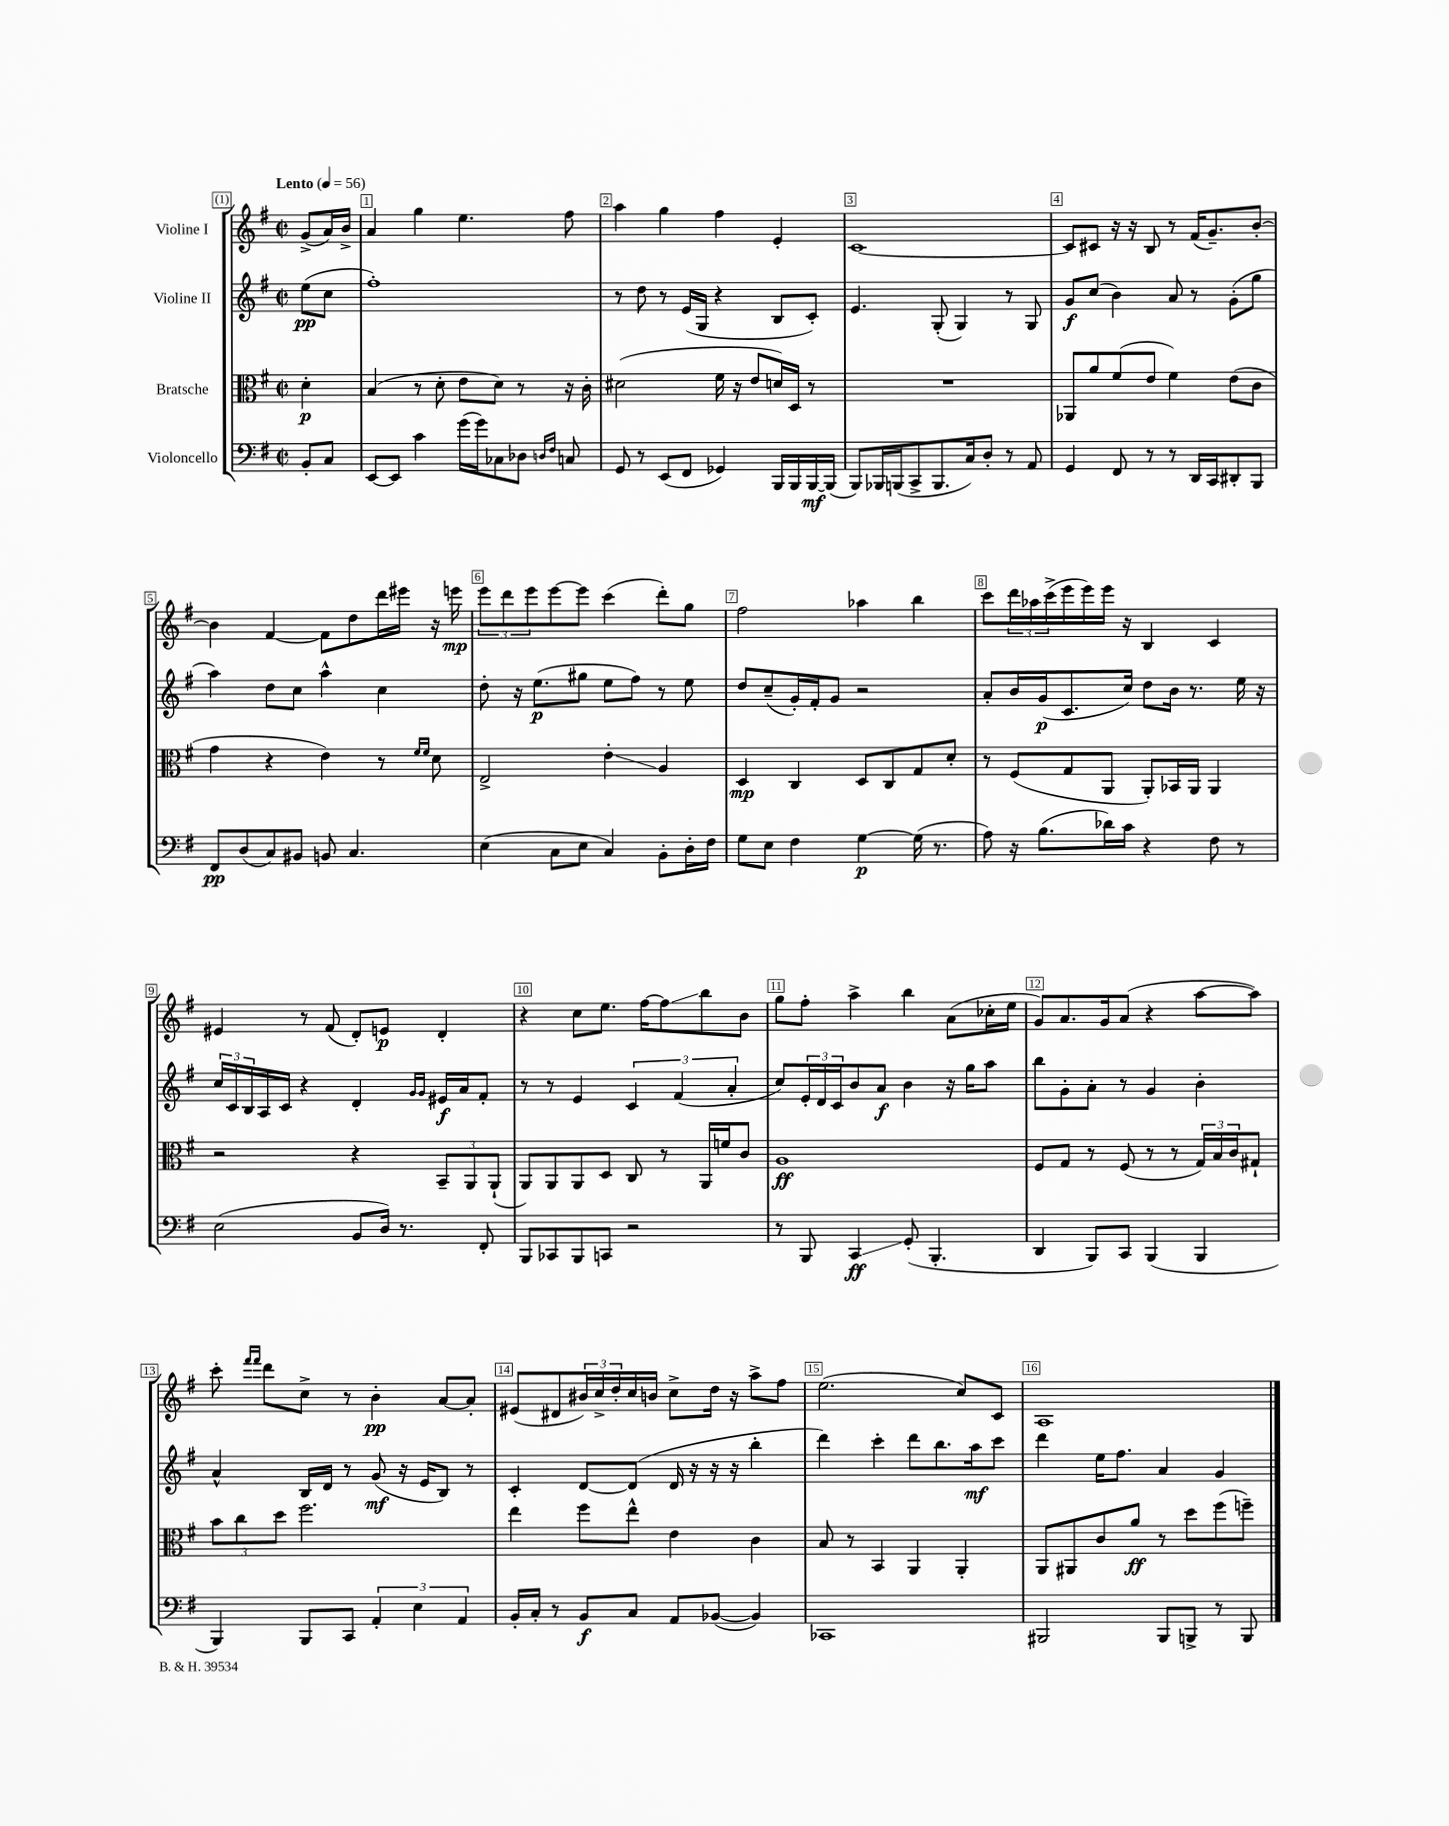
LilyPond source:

<<
\new StaffGroup <<
\new Staff = "s0" \with { instrumentName = "Violine I" } {
    \clef treble \key g \major \defaultTimeSignature \time 2/2 \partial 4 \tempo "Lento" 4 = 56
    g'8->( a'16) b'16-> |
    a'4 g''4 e''4. fis''8 |
    a''4 g''4 fis''4 e'4-. |
    c'1~ |
    c'8 cis'8 r16 r16 b8 r8 fis'16( g'8.--) b'8~-. |
    b'4 fis'4~ fis'8 d''8 d'''16 eis'''16 r16 e'''16\mp |
    \tuplet 3/2 { e'''8 d'''8 e'''8 } e'''8~ e'''8 c'''4( d'''8-.) g''8 |
    fis''2 aes''4 b''4 |
    c'''8 \tuplet 3/2 { d'''16 aes''16 c'''16->( } e'''16 e'''16) e'''16 r16 b4 c'4 |
    eis'4 r8 fis'8( d'8-.) e'8\p d'4-. |
    r4 c''8 e''8. fis''16~ fis''8\glissando b''8 b'8 |
    g''8 fis''8-. a''4-> b''4 a'8( ces''16-. e''16 |
    g'8) a'8. g'16 a'8( r4 a''8~ a''8) |
    c'''8-. \grace { fis'''16 fis'''16 } d'''8 c''8-> r8 b'4-.\pp a'8~ a'8-. |
    eis'8( dis'8 \tuplet 3/2 { bis'16) c''16-> d''16-. } c''16 b'16 c''8-> d''16 r16 a''8-> fis''8 |
    e''2.( c''8) c'8 |
    a1 \bar "|." |
}
\new Staff = "s1" \with { instrumentName = "Violine II" } {
    \clef treble \key g \major \defaultTimeSignature \time 2/2 \partial 4
    e''8\pp( c''8 |
    fis''1-.) |
    r8 d''8 r8 e'16( g16 r4 b8 c'8-.) |
    e'4. g8-.( g4) r8 g8 |
    g'8\f c''8( b'4) a'8 r8 g'8-.( g''8 |
    a''4) d''8 c''8 a''4-^ c''4 |
    d''8-. r16 e''8.\p( gis''8 e''8 fis''8) r8 e''8 |
    d''8 c''8--( g'16-.) fis'16-. g'8 r2 |
    a'8-. b'16 g'16\p( c'8. c''16) d''8 b'16 r8. e''16 r16 |
    \tuplet 3/2 { c''16 c'16 b16 } a16 c'16 r4 d'4-. \grace { g'16 g'16 } eis'16\f a'16 fis'8-. |
    r8 r8 e'4 \tuplet 3/2 { c'4 fis'4( a'4-. } |
    c''8) \tuplet 3/2 { e'16-. d'16 c'16 } b'8 a'8\f b'4 r16 g''16 a''8 |
    b''8 g'8-. a'8-. r8 g'4 b'4-. |
    a'4-^ b16 d'16 r8 g'8\mf( r16 e'16 b8) r8 |
    c'4-. d'8~ d'8( d'16 r16 r16 r16 b''4-. |
    d'''4) c'''4-. d'''8 b''8. a''16\mf c'''8 |
    d'''4 e''16 fis''8. a'4 g'4 \bar "|." |
}
\new Staff = "s2" \with { instrumentName = "Bratsche" } {
    \clef alto \key g \major \defaultTimeSignature \time 2/2 \partial 4
    d'4-.\p |
    b4( r8 d'8-. e'8 d'8) r8 r16 c'16-. |
    dis'2( fis'16 r16 e'8 d'16) d16 r8 |
    R1 |
    aes,8 a'8 fis'8( e'8 fis'4) e'8( c'8 |
    g'4 r4 e'4) r8 \grace { fis'16 fis'16 } d'8 |
    e2-> e'4-.\glissando a4 |
    d4\mp c4 d8 c8 g8 d'8-. |
    r8 fis8( g8 a,8 a,8-.) bes,16 a,16 a,4 |
    r2 r4 \tuplet 3/2 { b,8-- a,8 a,8-!( } |
    a,8) a,8 a,8 d8 c8 r8 a,16 f'16 c'8 |
    a1\ff |
    fis8 g8 r8 fis8( r8 r8 \tuplet 3/2 { g16) b16 c'16 } gis8-! |
    \tuplet 3/2 { b'8 c''8 d''8 } fis''2. |
    e''4 fis''8 e''8-^ e'4 c'4 |
    b8 r8 b,4 a,4 a,4-. |
    a,8 ais,8 c'8 a'8\ff r8 d''8 fis''8( f''8--) \bar "|." |
}
\new Staff = "s3" \with { instrumentName = "Violoncello" } {
    \clef bass \key g \major \defaultTimeSignature \time 2/2 \partial 4
    b,8-. c8 |
    e,8~ e,8 c'4 g'16( g'16) ces8 des8 \grace { d16 fis16 } c8 |
    g,8 r8 e,8( fis,8 ges,4) b,,16 b,,16 b,,16~\mf b,,16( |
    b,,8) bes,,16 b,,16( c,8-> b,,8. c16) d8-. r8 a,8 |
    g,4 fis,8 r8 r8 d,16 c,16 dis,8-. b,,8 |
    fis,8\pp d8( c8) bis,8 b,8 c4. |
    e4( c8 e8 c4) b,8-. d16-. fis16 |
    g8 e8 fis4 g4~\p g16( r8. |
    a8) r16 b8.( des'16) c'16 r4 fis8 r8 |
    e2( b,8 d16) r8. fis,8-. |
    b,,8 ces,8 b,,8 c,8 r2 |
    r8 b,,8 c,4\glissando\ff g,8-.( b,,4.-. |
    d,4 b,,8) c,8 b,,4( b,,4 |
    b,,4) b,,8 c,8 \tuplet 3/2 { a,4-. e4 a,4 } |
    b,16-. c16-. r8 b,8\f c8 a,8 bes,8~( bes,4) |
    ces,1 |
    bis,,2 bis,,8 b,,8-> r8 b,,8 \bar "|." |
}
>>
>>
\layout { \context { \Score \override BarNumber.break-visibility = ##(#f #t #t) barNumberVisibility = #all-bar-numbers-visible \override BarNumber.stencil = #(make-stencil-boxer 0.1 0.3 ly:text-interface::print) } }
